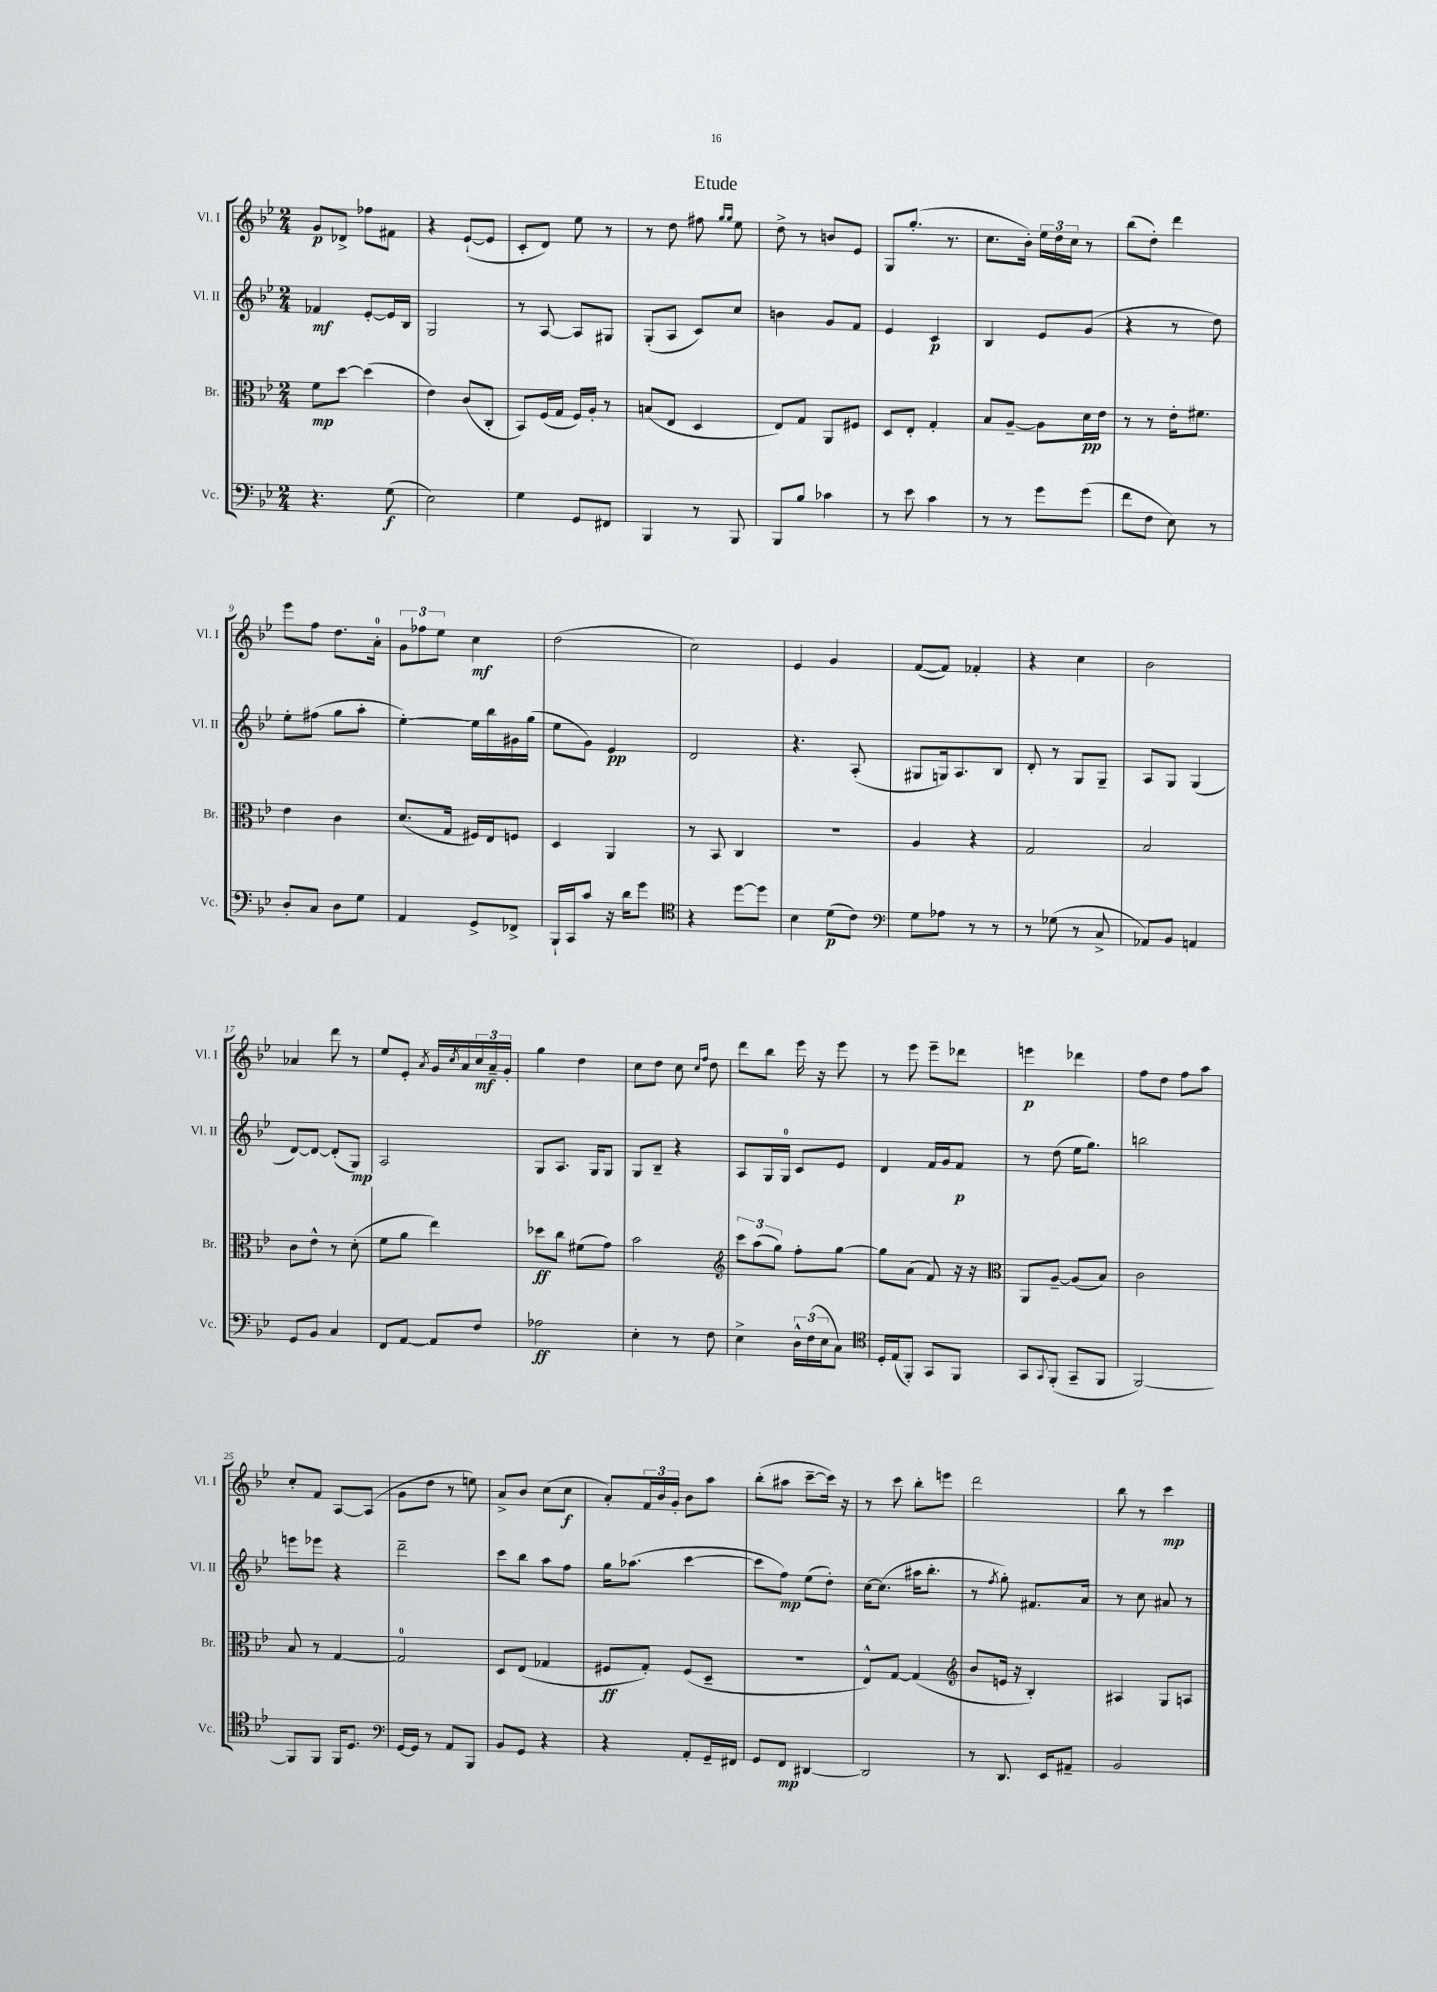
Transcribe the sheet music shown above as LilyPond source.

\header { title = "Etude" }
<<
\new StaffGroup <<
\new Staff = "s0" \with { instrumentName = "Vl. I" shortInstrumentName = "Vl. I" } {
    \clef treble \key bes \major \numericTimeSignature \time 2/4
    g'8\p des'8-> fes''8 fis'8 |
    r4 ees'8~-!( ees'8 |
    c'8-. d'8) ees''8 r8 |
    r8 d''8 fis''8 \grace { g''16 g''16 } ees''8 |
    d''8-> r8 b'8 ees'8 |
    g8 g''8.-.( r8. |
    c''8. bes'16-.) \tuplet 3/2 { ees''16 d''16 c''16 } r8 |
    bes''8( d''8-.) d'''4 |
    ees'''8 f''8 d''8. a'16-0-. |
    \tuplet 3/2 { g'8 fes''8 ees''8 } c''4\mf |
    d''2( |
    c''2) |
    ees'4 g'4 |
    f'8~( f'8) fes'4-. |
    r4 c''4 |
    bes'2 |
    aes'4 d'''8 r8 |
    ees''8 ees'8-. \acciaccatura { a'8 } g'16 \acciaccatura { c''8 } a'16 \tuplet 3/2 { c''16\mf a'16-- g'16-. } |
    g''4 d''4 |
    c''8 d''8 c''8 \grace { c''16 f''16 } d''8 |
    d'''8 bes''8 ees'''16 r16 ees'''8 |
    r8 ees'''8 ees'''8-- des'''8 |
    e'''4\p des'''4 |
    f''8 d''8 f''8 a''8 |
    c''8-. f'8 a8~ a8( |
    g'8 d''8 r8 e''8) |
    a'8-> bes'8 c''8( c''8\f |
    a'8-.) \tuplet 3/2 { f'16 bes'16 g'16-. } bes'8 a''8 |
    bes''8-.( ais''8 c'''8~-- c'''16) r16 |
    r8 c'''8 bes''8-. e'''8 |
    d'''2 |
    bes''8 r8 c'''4\mp \bar "|." |
}
\new Staff = "s1" \with { instrumentName = "Vl. II" shortInstrumentName = "Vl. II" } {
    \clef treble \key bes \major \numericTimeSignature \time 2/4
    fes'4\mf ees'8~-. ees'16 bes16 |
    g2 |
    r8 a8~ a8 gis8 |
    g8-.( a8 c'8) c''8 |
    b'4 g'8 f'8 |
    ees'4 c'4\p |
    bes4 ees'8 g'8( |
    r4 r8 d''8) |
    ees''8-. fis''8( g''8 a''8-. |
    ees''4~-.) ees''16 bes''16 gis'16 g''16( |
    ees''8 g'8) ees'4\pp |
    d'2 |
    r4. a8-.( |
    gis8 g16) a8. bes8 |
    d'8-. r8 g8 g8-- |
    a8 g8 g4( |
    d'8~) d'8~ d'8-.( g8\mp) |
    a2 |
    g8 a8. g16 g8 |
    g8 bes8-- r4 |
    a8 g16 g16-0 c'8 ees'8 |
    d'4 f'16 g'16 f'8\p |
    r8 d''8( ees''16 g''8.) |
    b''2 |
    e'''8 ees'''8 r4 |
    d'''2-- |
    c'''8 bes''8 a''8 f''8 |
    g''16 aes''8.( c'''4~ |
    c'''8 f''8\mp) ees''8( d''8-.) |
    c''16~ c''8.( ais''16 bes''8.-. |
    r8 \acciaccatura { f''8 } g''8-.) fis'8. a'16 |
    r8 c''8 ais'8 r8 \bar "|." |
}
\new Staff = "s2" \with { instrumentName = "Br." shortInstrumentName = "Br." } {
    \clef alto \key bes \major \numericTimeSignature \time 2/4
    f'8\mp d''8~ d''4( |
    ees'4) c'8( c8-. |
    bes,8) f16( g16 f16) a16-. r8 |
    b8( ees8 d4 |
    ees8) g8 a,8 fis8 |
    d8 ees8-. g4-. |
    bes8 a8~-- a8 d'16\pp ees'16 |
    r8 r8 ees'16-. fis'8. |
    ees'4 c'4 |
    d'8.( g16 fis16) ees16 f8 |
    d4 a,4 |
    r8 bes,8 c4 |
    R2 |
    a4 r4 |
    g2 |
    bes2 |
    c'8 ees'8-^ r8 d'8-.( |
    f'8 a'8 ees''4) |
    des''8\ff c''8 fis'8( g'8) |
    bes'2 |
    \clef treble \tuplet 3/2 { c'''8 a''8( g''8) } f''8-. g''8~ |
    g''8 a'8( f'8) r16 r16 |
    \clef alto a,8 a8~-- a8( bes8) |
    c'2 |
    bes8 r8 g4~ |
    g2-0 |
    d8 ees8( ges4 |
    fis8\ff g8-.) fis8( d8-- |
    R2 |
    ees8-^) g8~ g4( |
    \clef treble bes'8 e'16 r16 bes4-.) |
    ais4 g8 a8 \bar "|." |
}
\new Staff = "s3" \with { instrumentName = "Vc." shortInstrumentName = "Vc." } {
    \clef bass \key bes \major \numericTimeSignature \time 2/4
    r4. g8\f( |
    ees2) |
    g4 g,8 fis,8 |
    bes,,4 r8 bes,,8 |
    bes,,8 bes8 ces'4 |
    r8 ees'8 c'4 |
    r8 r8 g'8 g'8( |
    f'8 f8 ees8) r8 |
    d8-. c8 d8 g8 |
    a,4 g,8-> fes,8-> |
    bes,,16-! c,16 c'8 r16 d'16 g'8 |
    \clef tenor r4 d''8~ d''8 |
    bes4 d'8\p( c'8) |
    \clef bass g8 aes8 r8 r8 |
    r8 ges8( r8 c8-> |
    aes,8) bes,8 a,4 |
    g,8 bes,8 c4 |
    f,8 a,8~ a,8 f8 |
    aes2\ff |
    ees4-. r8 f8 |
    ees4-> \tuplet 3/2 { d16-^ f16( ees16 } c8) |
    \clef tenor d16-. ees16( f,8-.) g,8 f,8 |
    g,8 \appoggiatura { g,8 } f,8-.( g,8-- f,8 |
    f,2~) |
    f,8 f,8 f,16 d8. |
    \clef bass g,16~ g,16 r8 a,8 bes,,8 |
    bes,8 g,8 r4 |
    r4 a,8-. g,16-- fis,16 |
    g,8 f,8\mp dis,4~ |
    dis,2 |
    r8 d,8. ees,16 ais,8-- |
    bes,2 \bar "|." |
}
>>
>>
